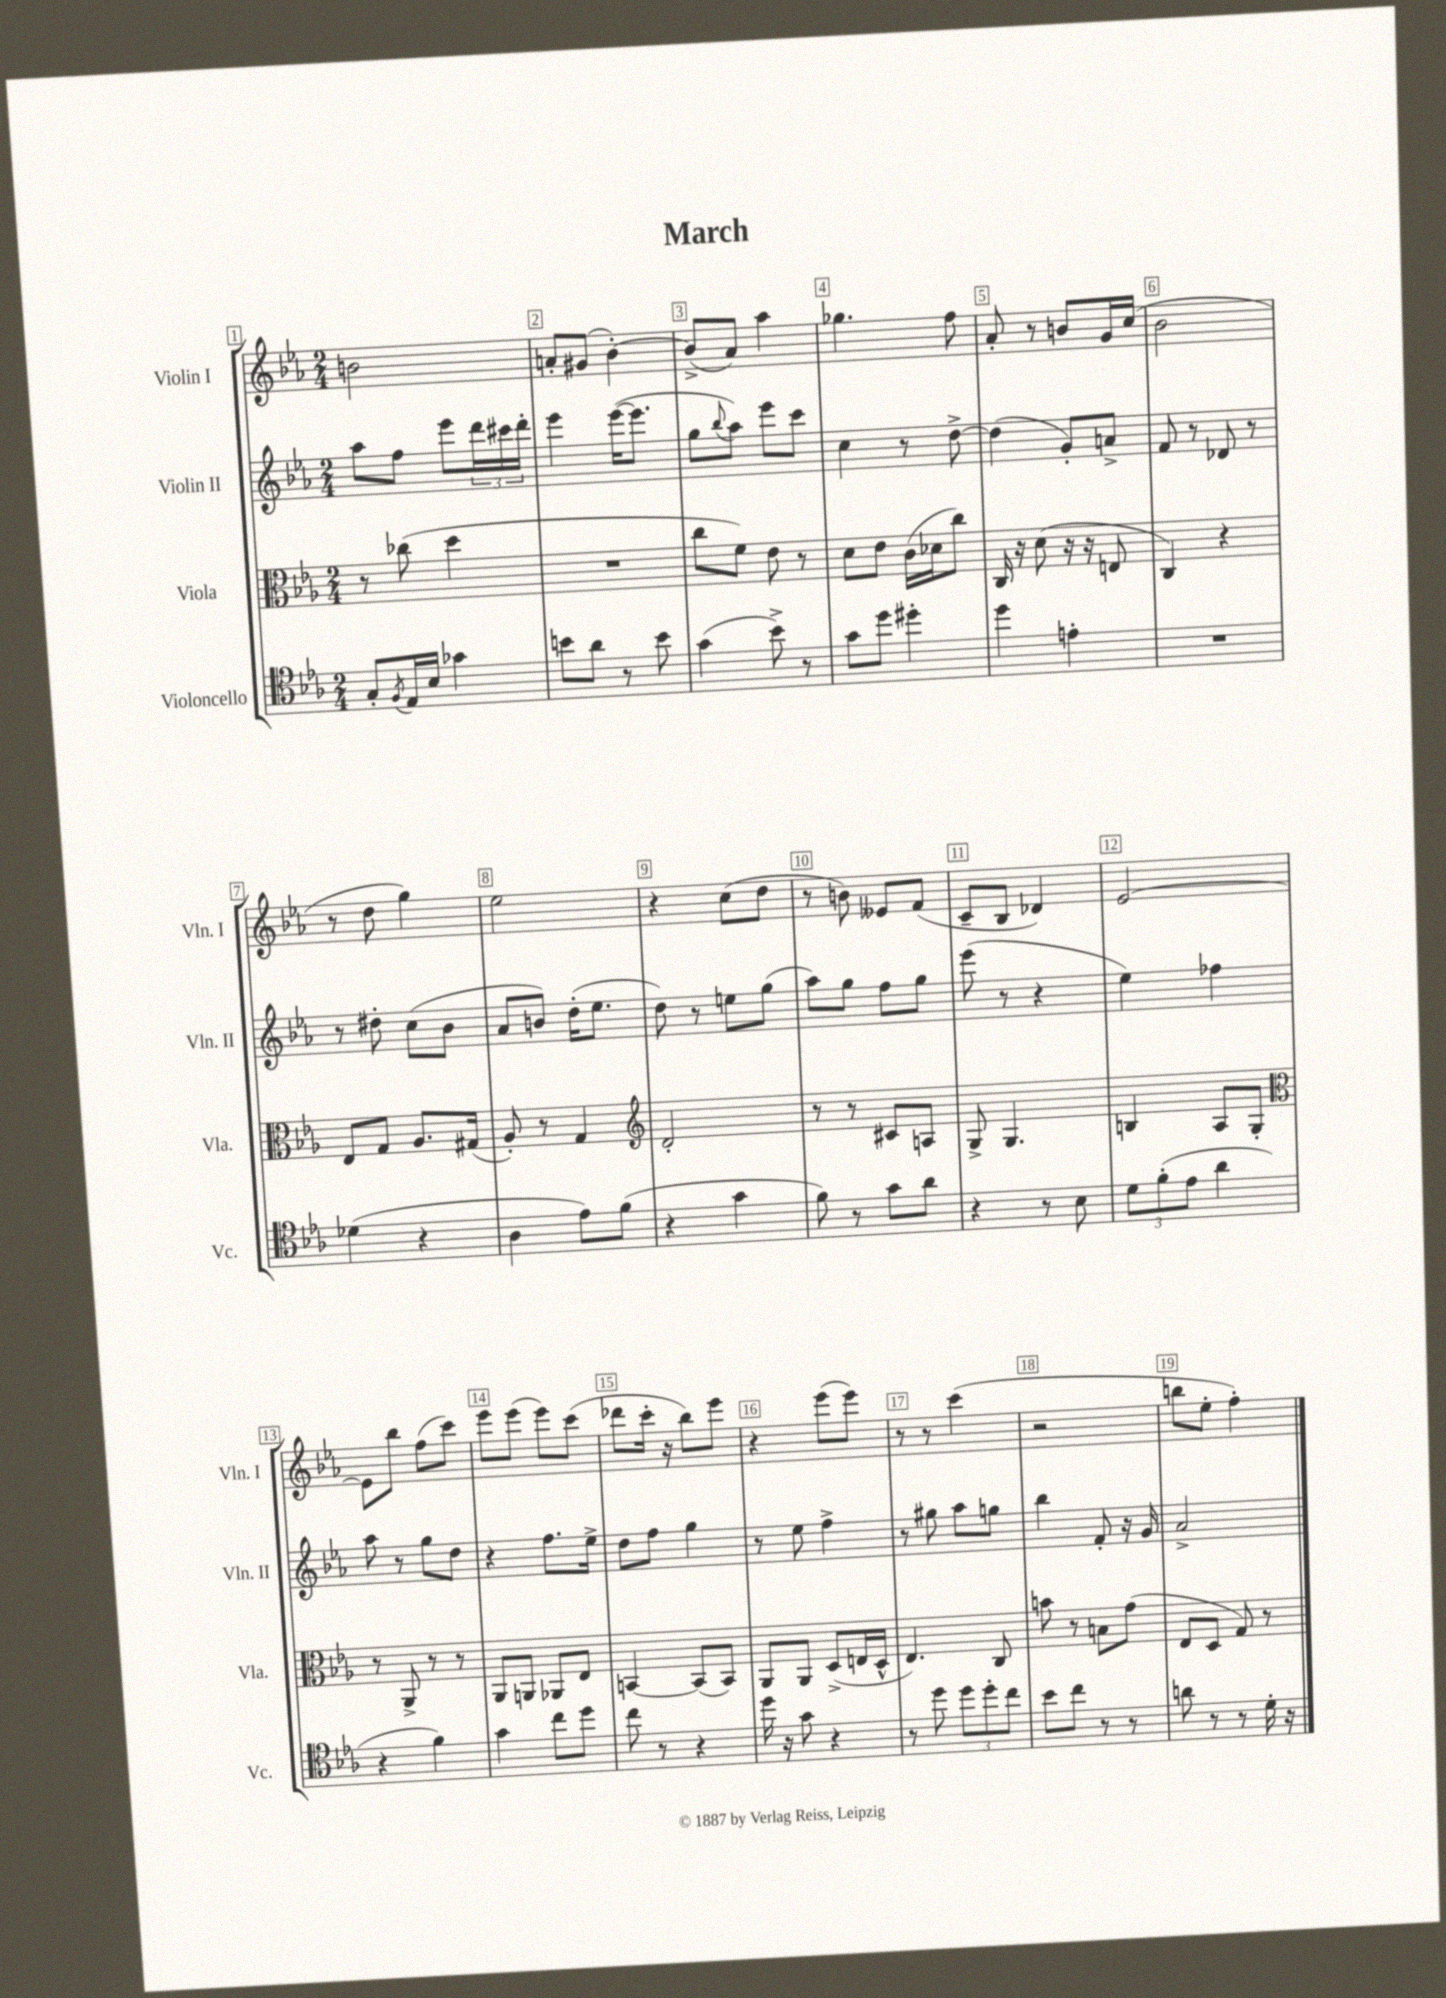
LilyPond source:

\header { title = "March" }
<<
\new StaffGroup <<
\new Staff = "s0" \with { instrumentName = "Violin I" shortInstrumentName = "Vln. I" } {
    \clef treble \key ees \major \numericTimeSignature \time 2/4
    b'2 |
    a'8-. gis'8( bes'4~-.) |
    bes'8->( aes'8) aes''4 |
    ges''4. f''8 |
    aes'8-. r8 b'8 g'16 c''16( |
    bes'2 |
    r8 d''8 g''4) |
    ees''2 |
    r4 c''8( d''8 |
    r8 b'8) eeses'8 f'8( |
    c'8-- bes8 des'4) |
    ees'2~ |
    ees'8 bes''8 f''8( c'''8) |
    ees'''8 ees'''8( ees'''8) c'''8( |
    des'''8 c'''16-. r16 bes''8) ees'''8 |
    r4 ees'''8( ees'''8) |
    r8 r8 c'''4( |
    r2 |
    b''8 ees''8-. f''4-.) \bar "|." |
}
\new Staff = "s1" \with { instrumentName = "Violin II" shortInstrumentName = "Vln. II" } {
    \clef treble \key ees \major \numericTimeSignature \time 2/4
    aes''8 f''8 ees'''8 \tuplet 3/2 { d'''16 cis'''16 d'''16-. } |
    ees'''4 ees'''16~( ees'''8. |
    g''8 \appoggiatura { bes''8 } aes''8) ees'''8 c'''8 |
    c''4 r8 d''8~-> |
    d''4( g'8-.) a'8-> |
    f'8 r8 des'8 r8 |
    r8 dis''8-. c''8( bes'8 |
    aes'8 b'8) d''16-.( ees''8. |
    d''8) r8 e''8 g''8( |
    aes''8) g''8 f''8 g''8 |
    ees'''8( r8 r4 |
    ees''4) fes''4 |
    aes''8 r8 g''8 d''8 |
    r4 f''8. ees''16-> |
    d''8 f''8 g''4 |
    r8 ees''8 f''4-> |
    r8 gis''8 aes''8 g''8 |
    bes''4 f'8-. r16 g'16 |
    aes'2-> \bar "|." |
}
\new Staff = "s2" \with { instrumentName = "Viola" shortInstrumentName = "Vla." } {
    \clef alto \key ees \major \numericTimeSignature \time 2/4
    r8 ces''8( d''4 |
    R2 |
    c''8 f'8) ees'8 r8 |
    d'8 ees'8 c'16( des'16 c''8) |
    c16 r16 d'8( r16 r16 e8 |
    c4) r4 |
    ees8 g8 aes8. gis16( |
    aes8-.) r8 g4 |
    \clef treble d'2-. |
    r8 r8 cis'8 a8 |
    g8-> g4. |
    b4 aes8 g8-. |
    \clef alto r8 aes,8-> r8 r8 |
    aes,8 a,8 aes,8 ees8 |
    b,4~ b,8( b,8) |
    aes,8 aes,8 d8->( e16 d16-^ |
    ees4.) c8 |
    b'8 r8 b8 g'8( |
    ees8 d8 g8) r8 \bar "|." |
}
\new Staff = "s3" \with { instrumentName = "Violoncello" shortInstrumentName = "Vc." } {
    \clef tenor \key ees \major \numericTimeSignature \time 2/4
    g8-. \acciaccatura { f8 } ees16 bes16 ges'4 |
    b'8 aes'8 r8 b'8 |
    g'4( bes'8->) r8 |
    g'8 d''8 dis''4-. |
    d''4 e'4-. |
    R2 |
    des'4( r4 |
    aes4 ees'8) f'8( |
    r4 g'4 |
    f'8) r8 g'8 aes'8 |
    r4 r8 bes8 |
    \tuplet 3/2 { d'8 f'8-.( ees'8 } aes'4 |
    r4 f'4) |
    g'4 c''8 d''8 |
    c''8 r8 r4 |
    d''16 r16 g'8 r4 |
    r8 d''8 \tuplet 3/2 { d''8 d''8-. c''8 } |
    bes'8 c''8 r8 r8 |
    a'8 r8 r8 d'16-. r16 \bar "|." |
}
>>
>>
\layout { \context { \Score \override BarNumber.break-visibility = ##(#f #t #t) barNumberVisibility = #all-bar-numbers-visible \override BarNumber.stencil = #(make-stencil-boxer 0.1 0.3 ly:text-interface::print) } }
